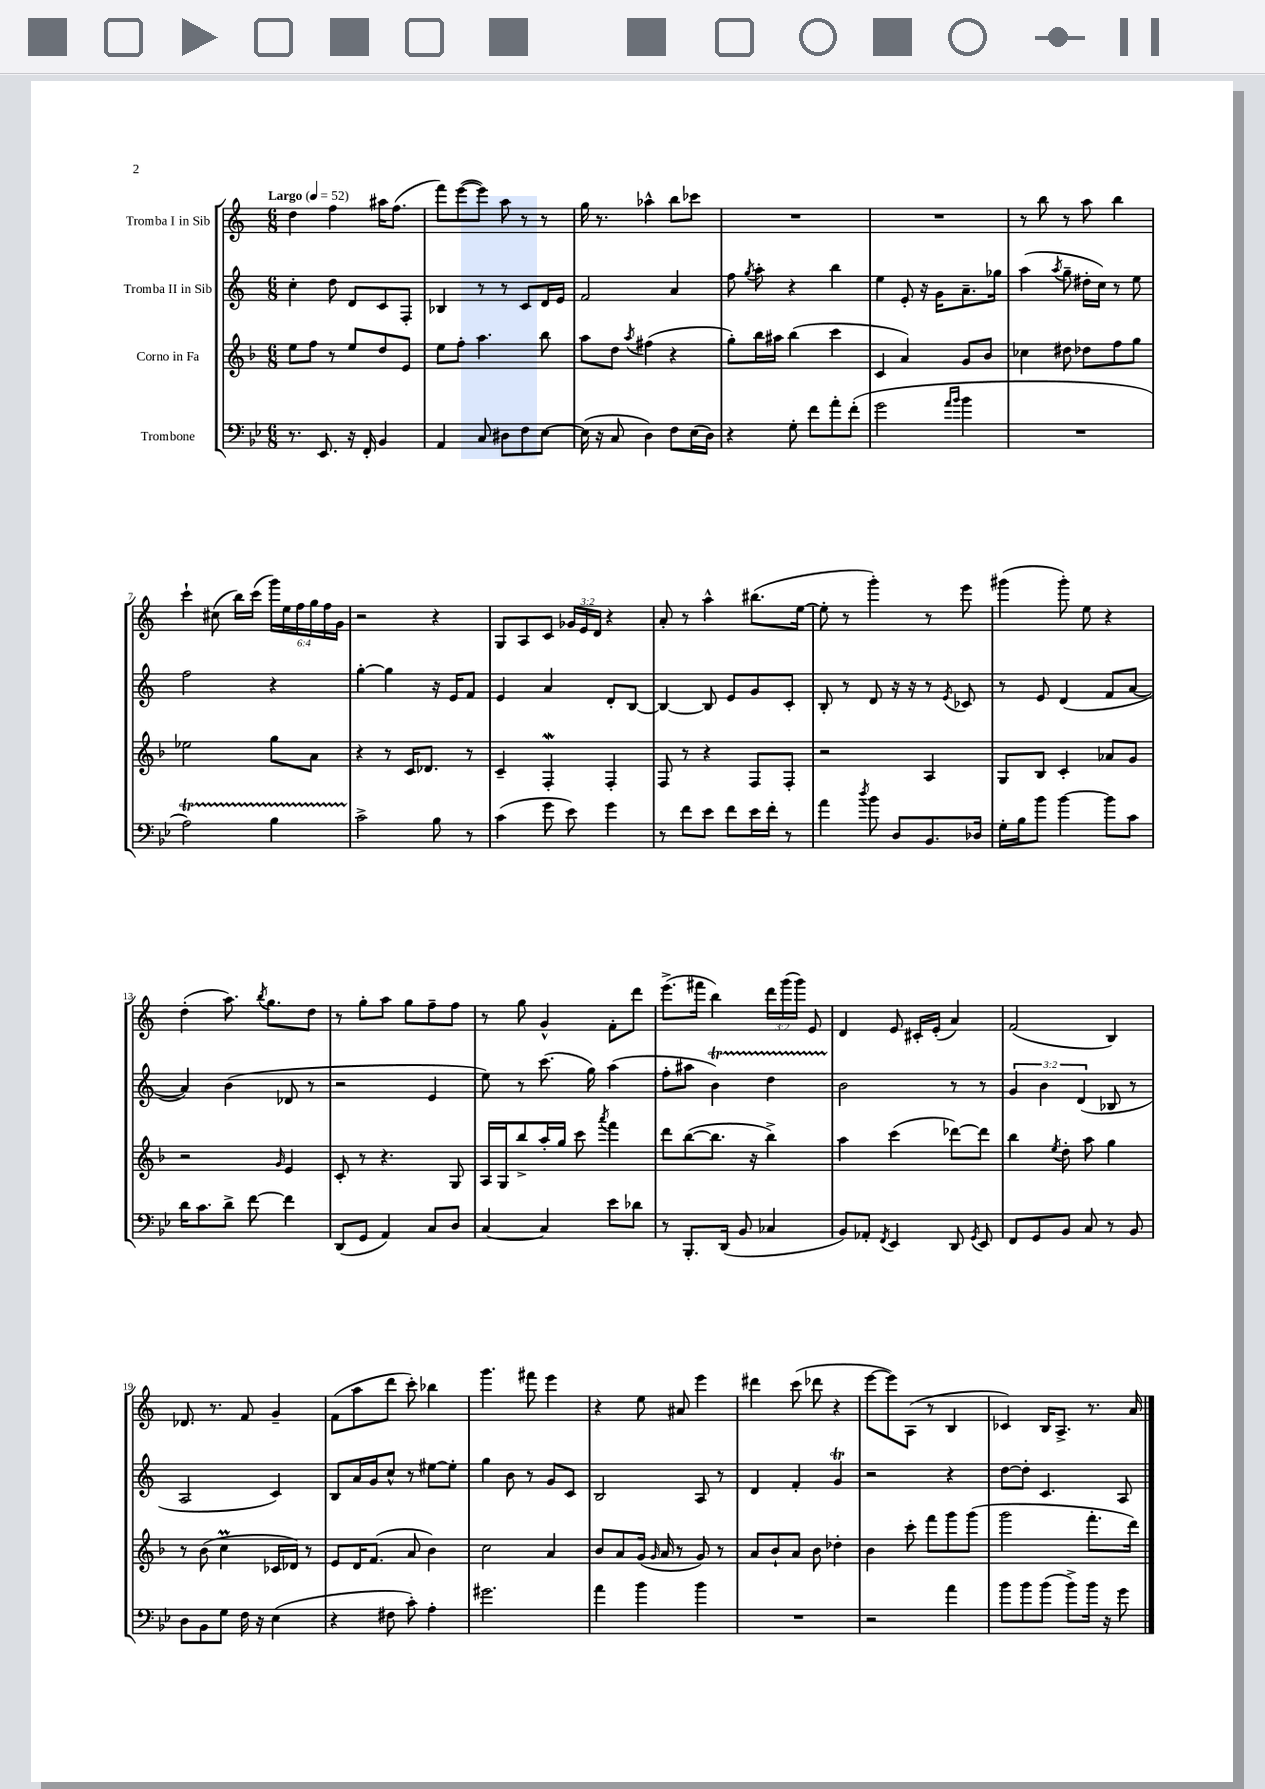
<<
\new StaffGroup <<
\new Staff = "s0" \with { instrumentName = "Tromba I in Sib" } {
    \clef treble \key c \major \numericTimeSignature \time 6/8 \override Staff.TupletNumber.text = #tuplet-number::calc-fraction-text \tempo "Largo" 4 = 52
    \autoBeamOff d''4 f''4 ais''16[ f''8.]( |
    f'''8[) e'''8~( e'''8]) a''8 r8 r8 |
    g''16 r8. aes''4-^ b''8[ ces'''8] |
    R2. |
    R2. |
    r8 b''8 r8 a''8 b''4 |
    c'''4-! cis''8( b''16[) c'''16]( \tuplet 6/4 { g'''16[) e''16 f''16 g''16 f''16 g'16] } |
    r2 r4 |
    g8[ a8 c'8] \tuplet 3/2 { ges'16[ e'16 d'16] } r4 |
    a'8-. r8 a''4-^ bis''8.[( e''16]~ |
    e''8-. r8 g'''4-.) r8 e'''8 |
    gis'''4( gis'''8-.) e''8 r4 |
    d''4-.( a''8.) \acciaccatura { b''8 } g''8.[ d''8] |
    r8 g''8[-. a''8] g''8[ f''8-- f''8] |
    r8 g''8 g'4-^ f'8[-. d'''8] |
    e'''8.[->( fis'''16] b''4) \tuplet 3/2 { d'''16[ g'''16( g'''16]) } e'8 |
    d'4 e'8 cis'16[-. e'16]-.( a'4) |
    f'2( b4) |
    des'8. r8. f'8 g'4-- |
    f'8[( a''8 d'''8] c'''8-.) bes''4 |
    g'''4. fis'''8 e'''4 |
    r4 e''8 ais'8 e'''4 |
    dis'''4 c'''8( des'''8 r4 |
    e'''8[~ e'''8) a8]( r8 b4 |
    ces'4) b16[ a8.]-> r8. a'16 \bar "|." |
}
\new Staff = "s1" \with { instrumentName = "Tromba II in Sib" } {
    \clef treble \key c \major \numericTimeSignature \time 6/8 \override Staff.TupletNumber.text = #tuplet-number::calc-fraction-text
    \autoBeamOff c''4-. d''8 d'8[ c'8 f8]-. |
    bes4 r8 r8 c'8[ d'16 e'16] |
    f'2 a'4 |
    f''8 \acciaccatura { g''8 } a''8-. r4 b''4 |
    e''4 e'8-. r16 g'16[ a'8.-- ges''16] |
    a''4( \acciaccatura { a''8 } g''8-- dis''16[-. c''16]) r8 e''8 |
    f''2 r4 |
    g''4~-. g''4 r16 e'16[ f'8] |
    e'4 a'4 d'8[-. b8]~ |
    b4~ b8 e'8[ g'8 c'8]-. |
    b8-. r8 d'8 r16 r16 r8 \acciaccatura { e'8 } ces'8 |
    r8 e'8 d'4( f'8[ a'8]~ |
    a'4) b'4( des'8 r8 |
    r2 e'4 |
    e''8) r8 c'''8.( g''16) a''4( |
    f''8[-. ais''8] b'4\startTrillSpan) d''4 |
    b'2\stopTrillSpan r8 r8 |
    \tuplet 3/2 { g'4 b'4 d'4( } bes8 r8 |
    a2 c'4) |
    b8[ a'16 g'16 c''8]-^ r8 eis''8[~ eis''8]-. |
    g''4 b'8 r8 g'8[ c'8] |
    b2 a8 r8 |
    d'4 f'4-. g'4\trill |
    r2 r4 |
    d''8[~ d''8]-. c'4. a8 \bar "|." |
}
\new Staff = "s2" \with { instrumentName = "Corno in Fa" } {
    \clef treble \key f \major \numericTimeSignature \time 6/8
    \autoBeamOff e''8[ f''8] r8 e''8[ d''8 e'8] |
    e''8[ f''8]-. a''4. bes''8 |
    a''8[ d''8] \acciaccatura { a''8 } fis''4( r4 |
    g''8[-.) bes''16 ais''16] bes''4( c'''4 |
    c'4 a'4) g'8[ bes'8] |
    ces''4 dis''8 des''8[ f''8 g''8] |
    ees''2 g''8[ a'8] |
    r4 r8 c'16[ des'8.] r8 |
    c'4-- f4-.\mordent f4-. |
    f8 r8 r4 f8[ f8]-. |
    r2 a4 |
    g8[ bes8] c'4-. aes'8[ g'8] |
    r2 \grace { g'16 } e'4 |
    c'8-. r8 r4. g8 |
    a16[ g16 bes''8-> a''16-. g''16] c'''8 \acciaccatura { a'''8 } f'''4 |
    d'''8[ bes''8~( bes''8.] r16 bes''4->) |
    a''4 c'''4( des'''8[~) des'''8] |
    bes''4 \acciaccatura { e''8 } d''8-. a''8 g''4 |
    r8 bes'8( c''4\prall ces'16[ des'16]) r8 |
    e'8[ d'16 f'8.]( a'8 bes'4) |
    c''2 a'4 |
    bes'8[ a'8 g'16]( \grace { g'16 } a'16 r8 g'8) r8 |
    a'8[ bes'8-! a'8] bes'8 des''4-. |
    bes'4 c'''8-. f'''8[ g'''8 g'''8]( |
    g'''2 f'''8.[-. d'''16]) \bar "|." |
}
\new Staff = "s3" \with { instrumentName = "Trombone" } {
    \clef bass \key bes \major \numericTimeSignature \time 6/8
    \autoBeamOff r8. ees,8. r16 f,16-. bes,4 |
    a,4 c8 dis8[ f8 ees8]~ |
    ees16( r16 c8 d4) f8[ ees16( d16]) |
    r4 g8-. f'8[ a'8-. f'8]-.( |
    g'2 \grace { a'16[ bes'16] } bes'4 |
    R2. |
    a2\startTrillSpan) bes4 |
    c'2->\stopTrillSpan bes8 r8 |
    c'4( g'8 ees'8) g'4 |
    r8 f'8[ ees'8] f'8[ ees'16 f'16]-. r8 |
    a'4 \acciaccatura { d''8 } bes'8 d8[ bes,8. des16] |
    g16[-. bes16 bes'8] bes'4~ bes'8[ c'8] |
    d'16[ c'8. d'8]-> f'8~ f'4 |
    d,8[( g,8] a,4) c8[ d8] |
    c4~ c4 ees'8[ des'8] |
    r8 bes,,8.[-. d,16]( bes,8 ces4 |
    bes,8[) aes,8]-. \acciaccatura { f,8 } ees,4 d,8 \acciaccatura { g,8 } ees,8 |
    f,8[ g,8 bes,8] c8 r8 bes,8 |
    d8[ bes,8 g8] f16 r16 ees4( |
    r4 fis8 c'8-.) a4-. |
    gis'2. |
    a'4 bes'4 bes'4 |
    R2. |
    r2 a'4 |
    bes'8[ bes'8 bes'8]( bes'8[->) bes'16] r16 g'8 \bar "|." |
}
>>
>>
